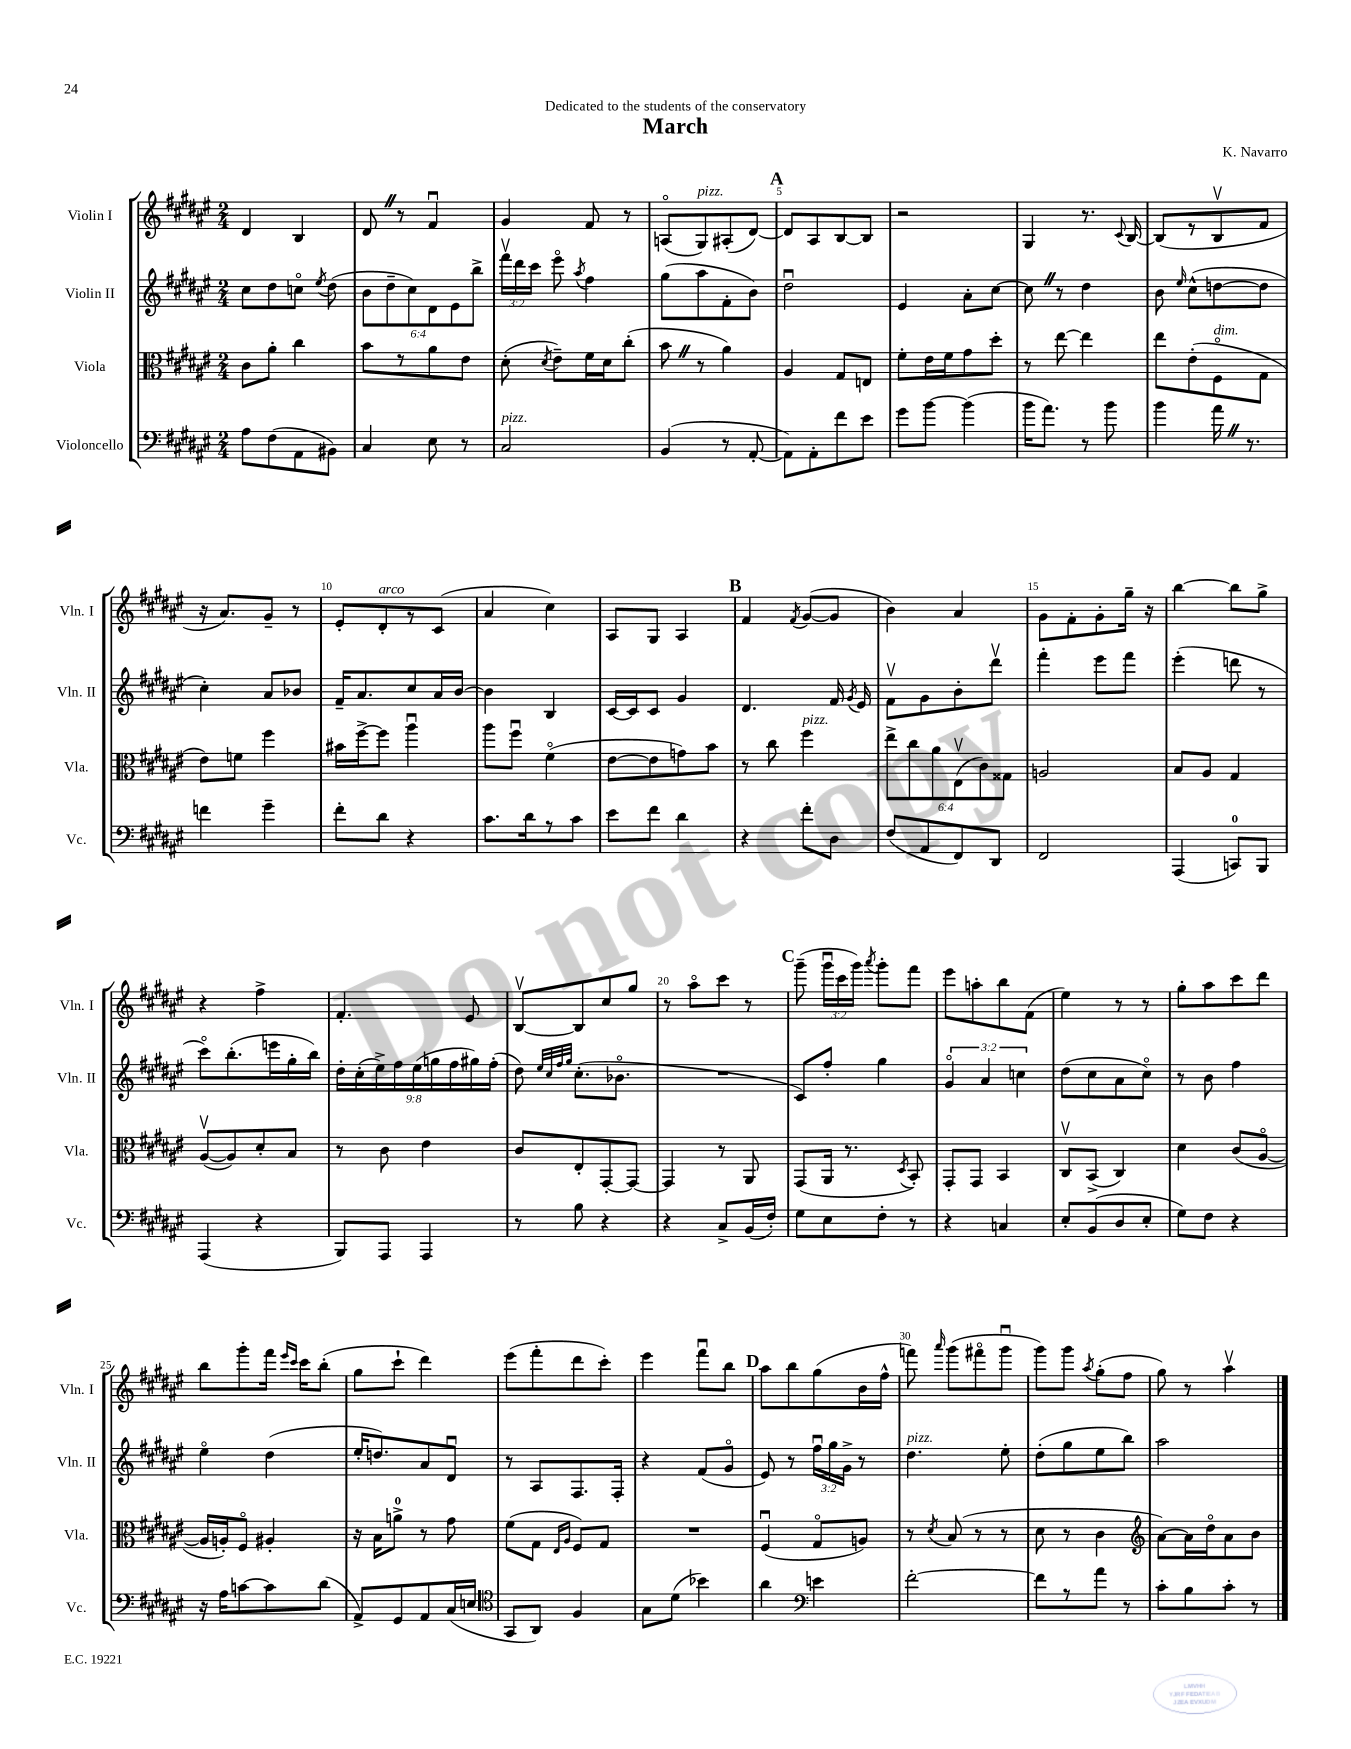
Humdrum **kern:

**kern	**kern	**kern	**kern
*staff4	*staff3	*staff2	*staff1
*clefF4	*clefC3	*clefG2	*clefG2
*k[f#c#g#d#a#e#]	*k[f#c#g#d#a#e#]	*k[f#c#g#d#a#e#]	*k[f#c#g#d#a#e#]
*M2/4	*M2/4	*M2/4	*M2/4
8A#	8c#	8cc#	4d#
(8F#	8a#'	8dd#	.
8AA#	4cc#	8cco	4B
.	.	8qee#	.
8BB#)	.	(8dd#	.
=	=	=	=
4C#	8b	12b	8d#
.	.	12dd#~	.
.	8r	.	8r
.	.	12cc#)	.
8E#	8a#	12d#	4f#u
.	.	12e#	.
8r	8e#	.	.
.	.	12bb^	.
=	=	=	=
2C#	(8d#'	24fff#v	4g#
.	.	24ddd#	.
.	.	24ccc#	.
.	8qd#	.	.
.	8e#~)	8eee#o	.
.	.	8qaa#	.
.	16f#	4ff#	8f#
.	16d#	.	.
.	(8cc#'	.	8r
=	=	=	=
(4BB	8b	(8gg#	(8Ao
.	8r	8aa#	8G#)
8r	4a#)	8f#'	(8A#'
[8AA#'	.	8b)	[8d#)
=	=	=	=
8AA#])	4A#	2dd#u	8d#]
8AA#'	.	.	8A#
8f#	8G#	.	[8B
8e#	8E	.	8B]
=	=	=	=
8g#	8f#'	4e#	2r
[8b	16e#	.	.
.	16f#	.	.
(4b]	8g#	8a#'	.
.	8dd#'	[8cc#	.
=	=	=	=
16b	8r	8cc#]	4G#
8.a#)	.	.	.
.	[8ee#	8r	.
8r	4ee#]	4dd#	8.r
8b	.	.	.
.	.	.	8qqc#
.	.	.	[16B
=	=	=	=
4b	8ee#	8b	(8B]
.	.	16qqee#	.
.	(8e#'	(8cc#^^	8r
16a#	8F#o	[8dd	8Bv
8.r	.	.	.
.	8G#	8dd]	8f#
=	=	=	=
4f	8e#)	4cc#')	16r
.	.	.	8.a#)
.	8f	.	.
4g#~	4ff#	8a#	8g#~
.	.	8b-	8r
=	=	=	=
8f#'	16b#	16f#~	8e#'
.	[16ff#^	8.a#	.
8d#	8ff#]	.	8d#'
4r	4aa#u	8cc#	8r
.	.	16a#	(8c#
.	.	[16b	.
=	=	=	=
8.c#	8aa#	4b]	4a#
.	8ff#u	.	.
16d#	.	.	.
8r	(4f#o	4B	4cc#)
8c#	.	.	.
=	=	=	=
8e#	[8e#	[16c#	8A#
.	.	16c#]	.
8f#	8e#]	8c#	8G#
4d#	8g)	4g#	4A#
.	8b	.	.
=	=	=	=
4r	8r	4.d#	4f#
.	8cc#	.	.
.	.	.	8qf#
8f#'	4ff#	.	([8g#
8D#	.	16f#	8g#]
.	.	8qg#	.
.	.	16e#	.
=	=	=	=
(8F#	12ee#^	8f#v	4b)
.	12cc#	.	.
8AA#	.	8g#	.
.	12a#	.	.
8FF#)	(12E#v	8b'	4a#
.	12c#)	.	.
8DD#	.	8ddd#v	.
.	12G##	.	.
=	=	=	=
2FF#	2A	4fff#'	8g#
.	.	.	8f#'
.	.	8eee#	8g#'
.	.	8fff#	16gg#~
.	.	.	16r
=	=	=	=
(4AAA#	8B	(4eee#'	[4bb
.	8A#	.	.
8CC)	4G#	8ddd	8bb]
8BBB	.	8r	8gg#^
=	=	=	=
(4AAA#	([8A#v	8ccc#o)	4r
.	8A#])	(8.bb'	.
4r	8d#'	.	4ff#^
.	.	16eee	.
.	8B	16gg#'	.
.	.	16bb)	.
=	=	=	=
8BBB)	8r	18dd#'	4.f#'
.	.	(18cc#'	.
.	.	18ee#^)	.
8AAA#	8c#	.	.
.	.	18ff#	.
.	.	(18ee#	.
4AAA#	4e#	.	.
.	.	18gg	.
.	.	18ff#	.
.	.	.	8e#
.	.	18gg#)	.
.	.	(18ff#'	.
=	=	=	=
8r	8c#	8dd#)	[8Bv
.	.	32qqee#	.
.	.	32qqcc#	.
.	.	32qqff#	.
.	.	32qqgg#	.
8B	8E#'	(8.cc#'	8B]
4r	[8GG#'	.	8cc#
.	.	8.b-o	.
.	8GG#_	.	8gg#
=	=	=	=
4r	4GG#]	2r	8r
.	.	.	8aa#o
8C#^	8r	.	8ccc#
(16BB	8AA#	.	8r
16F#')	.	.	.
=	=	=	=
8G#	(8GG#	8c#)	(8ggg#~
8E#	16AA#	8ff#'	24ggg#u
.	.	.	24ccc#
.	8.r	.	.
.	.	.	24ggg#)
.	.	.	8qaaa#
8F#'	.	4gg#	8ggg#'
.	8qD#	.	.
8r	8BB')	.	8fff#
=	=	=	=
4r	8GG#'	6g#o	8eee#
.	8GG#	.	8aa'
.	.	6a#	.
4C	4BB	.	8bb
.	.	6cc	.
.	.	.	(8f#
=	=	=	=
8E#'	8C#v	(8dd#	4ee#)
(8BB	(8BB^	8cc#	.
8D#	4C#)	8a#	8r
8E#'	.	8cc#o)	8r
=	=	=	=
8G#)	4d#	8r	8gg#'
8F#	.	8b	8aa#
4r	(8c#	4ff#	8ccc#
.	[8A#o	.	8ddd#
=	=	=	=
16r	16A#]	4ee#o	8bb
16A#	16A')	.	.
[8c	8F#o	.	8ggg#'
8c]	4A#'	(4dd#	16fff#
.	.	.	16qqeee#
.	.	.	16qqccc#
.	.	.	16ccc#
(8d#	.	.	(8bb'
=	=	=	=
8AA#^)	16r	16ee#'	8gg#
.	16B	8.dd)	.
8GG#	8a^	.	8ccc#`
8AA#	8r	8a#	4ddd#)
(16C#	8g#	8d#u	.
16E	.	.	.
=	=	=	=
*clefC4	*	*	*
8GG#	(8f#	8r	(8eee#
8AA#)	8G#	8A#	8fff#'
.	16qqE#	.	.
.	16qqA#	.	.
4F#	8F#)	8.F#	8ddd#
.	8G#	.	8ccc#')
.	.	16F#'	.
=	=	=	=
8G#	2r	4r	4eee#
(8d#	.	.	.
4b-)	.	(8f#	8fff#u
.	.	8g#o	8bb
=	=	=	=
4a#	(4F#u	8e#)	8aa#
.	.	8r	8bb
*clefF4	*	*	*
4e	8G#o	24ff#u	(8gg#
.	.	24gg#	.
.	.	24g#^	.
.	8A)	8r	16b
.	.	.	16ff#^^
=	=	=	=
[2f#'	8r	4.dd#	8fff)
.	8qd#	.	16qqaaa#
.	(8B	.	(8ggg#
.	8r	.	8fff#o
.	8r	8ee#'	8ggg#u
=	=	=	=
8f#]	8d#	(8dd#'	8ggg#)
8r	8r	8gg#	8ggg#
.	.	.	8qaa#
8a#	4c#	8ee#	(8gg#'
8r	.	8bb)	8ff#
=	=	=	=
*	*clefG2	*	*
8c#'	[8a#)	2aa#	8gg#)
8B	16a#]	.	8r
.	16dd#o	.	.
8c#'	8a#	.	4aa#v
8r	8b	.	.
==	==	==	==
*-	*-	*-	*-
